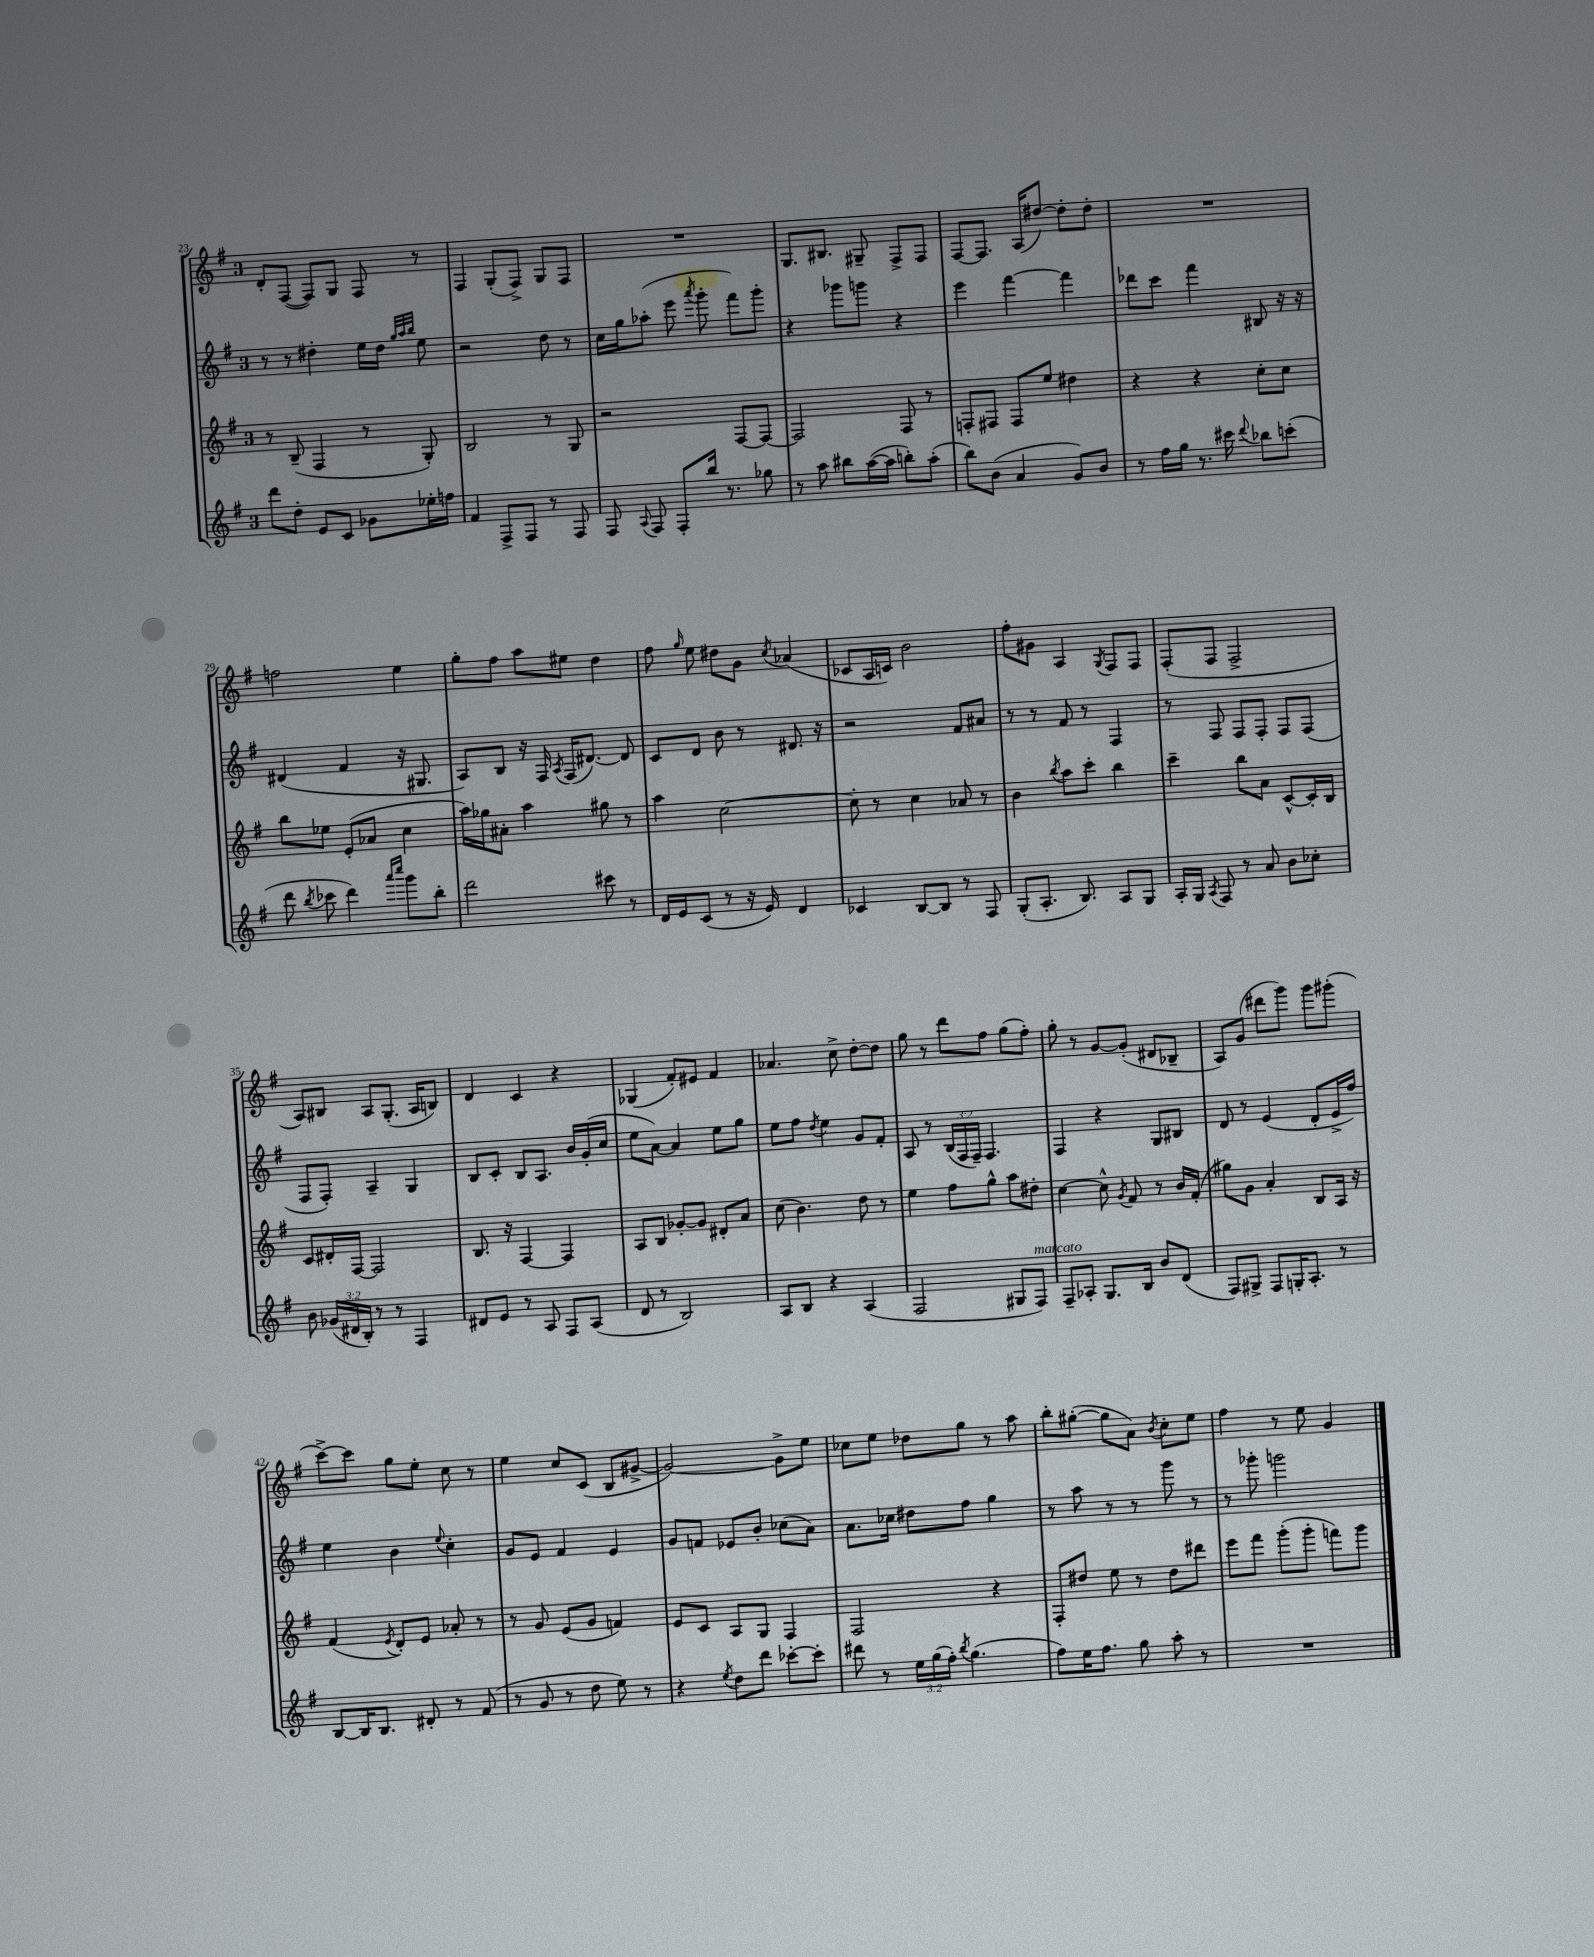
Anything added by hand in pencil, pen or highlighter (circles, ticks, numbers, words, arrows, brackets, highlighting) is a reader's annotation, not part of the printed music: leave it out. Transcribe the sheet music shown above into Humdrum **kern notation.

**kern	**kern	**kern	**kern
*staff4	*staff3	*staff2	*staff1
*clefG2	*clefG2	*clefG2	*clefG2
*k[f#]	*k[f#]	*k[f#]	*k[f#]
*M3/4	*M3/4	*M3/4	*M3/4
8ddd	8r	8r	8d'
8dd'	(8B~	8r	([8F#
8e	4F#	4dd#'	8F#])
8c	.	.	8G
8g-	8r	16ee	8F#
.	.	16dd#	.
.	.	32qqgg	.
.	.	32qqaa	.
.	.	32qqbb	.
16ee-'	8G')	8ee	8r
16ff	.	.	.
=	=	=	=
4f#	2B	2r	4F#
8F#^	.	.	(8G'
8F#	.	.	8F#^)
8r	8r	8dd	8G
8F#	8G	8r	8F#
=	=	=	=
8F#	2r	16cc	2.r
.	.	16gg	.
8qqA	.	.	.
8F#	.	(8aa-'	.
8F#'	.	8eee	.
.	.	8qaaa	.
16bb	.	8ggg'	.
8.r	.	.	.
.	[8F#	8fff#)	.
8gg-	8F#_	8ggg'	.
=	=	=	=
8r	2F#]	4r	8.G
8aa	.	.	.
.	.	.	8.B#
8bb#	.	8ggg-	.
([16aa	.	8ggg	8G#~
16aa]	.	.	.
8bb')	8F#	4r	8F#^
(8aa'	8r	.	8F#
=	=	=	=
8bb)	8F'	4eee	[8F#
(8b	8F#	.	8.F#]
4a	8F#	[4fff#	.
.	.	.	(16A
.	8ee	.	[8dd#)
8g)	4dd#	4fff#]	8dd#']
8b	.	.	8dd#'
=	=	=	=
8r	4r	8ddd-	2.r
16ff#	.	8ccc	.
16gg	.	.	.
8.r	4r	4fff#	.
16ccc#	.	.	.
8qqddd	.	.	.
8bb-	8cc'	8B#	.
(8ccc'	8cc	16r	.
.	.	16r	.
=	=	=	=
8ddd	8bb	(4d#	2ff
8qbb	.	.	.
8ccc-	8ee-	.	.
4ddd)	(8e'	4f#	.
.	8a-	.	.
16qqaaa	.	.	.
16qqcccc	.	.	.
8ggg	4cc	16r	4ee
.	.	8.G#	.
8bb'	.	.	.
=	=	=	=
2ddd	16aa)	8A)	8gg'
.	16gg-	.	.
.	8a#'	8B	8ff#
.	4aa	16r	8aa
.	.	16F#	.
.	.	8qA	.
.	.	(16F#	8ee#
.	.	[8.d#)	.
8ccc#	8gg#	.	4dd
8r	8r	8d#]	.
=	=	=	=
16d	4aa	8c	8ff#
16e	.	.	.
.	.	.	16qqgg
(8c	.	8d	8ee
8r	[2cc	8b	8dd#
16r	.	8r	8g
16e)	.	.	.
.	.	.	8qcc
4d	.	8.d#	(4a-
.	.	16r	.
=	=	=	=
4c-	8cc']	2r	8c-
.	8r	.	16A
.	.	.	16c)
[8B	4cc	.	2b
8B]	.	.	.
8r	8a-	8f#	.
8F#	8r	8a#	.
=	=	=	=
(8G'	4b	8r	8ff#'
8.A'	.	8r	8g#
.	8qbb	.	.
.	8aa	8f#	4A
8.B)	.	.	.
.	8ccc'	8r	.
.	.	.	8qG
8A	4bb	4F#	8F#
8G	.	.	8F#
=	=	=	=
16A'	4ccc~	8r	(8F#'
16G	.	.	.
8qA	.	.	.
8F#	.	8F#	8F#
8r	8bb	8F#	2F#^
8a	8a	8F#'	.
8b	[8c^^	8F#	.
8cc-'	16c']	(8F#	.
.	16B	.	.
=	=	=	=
8b	8c	8F#	8A)
(24g-	16d#'	8F#')	8B#
24d#	.	.	.
.	[16F#	.	.
24B')	.	.	.
8r	2F#]	4A~	8A
8r	.	.	(8.G'
4F#	.	4G	.
.	.	.	16A
.	.	.	8B)
=	=	=	=
8d#	8.B	8B	4d
8e	.	8c'	.
.	16r	.	.
8r	[4F#	8B	4c
8A	.	8.A	.
8F#	4F#]	.	4r
.	.	16b	.
(8A	.	(16g'	.
.	.	16cc	.
=	=	=	=
8d	8A	8ee	(4G-
8r	8B	[8a)	.
2B)	[8g-'	4a]	8f#')
.	8g-]	.	8e#
.	8d#'	8ee	4f#
.	8a	8gg	.
=	=	=	=
8A	(8cc	8ee	4.a-
8B	4.b)	8ff#	.
.	.	8qdd	.
4r	.	4ee	.
.	.	.	8cc^
(4A	8dd	8g	[8dd'
.	8r	8f#'	8dd]
=	=	=	=
2F#	4ee	8A	8gg
.	.	8r	8r
.	8ff#	(24B	8ddd
.	.	24F#	.
.	.	24F#~)	.
.	8gg^^	4.F#	8ff#
8G#	8aa	.	(8gg
8F#)	8dd#'	.	8ff#')
=	=	=	=
8F#~	[4cc	4F#	8gg'
8A-'	.	.	8r
8.G	8cc^^]	4r	[8g
.	8qg	.	.
.	8f#	.	(8g']
16B	.	.	.
8b	8r	8G	8d#
(8d	16b	8B#	8B-~
.	(16f#'	.	.
=	=	=	=
8F#)	8gg#)	8d	8A)
8G#^	8g	8r	(8g
8F#	4a'	(4e	8ddd#
16G'	.	.	8ggg)
8.A'	.	.	.
.	8B	8d'	8ggg
8r	16A	16e^	(8ggg#'
.	16r	16ff#)	.
=	=	=	=
[8B	(4f#	4ee	[8ccc^)
16B]	.	.	8ccc]
8.B	.	.	.
.	8qe	.	.
.	8d')	4b	8gg
8d#'	8e	.	8ee'
.	.	8qqee	.
8r	8a-'	4cc'	8cc
(8f#	8r	.	8r
=	=	=	=
8r	8r	8g	4ee
8g	8g	8e	.
8r	(8e	4f#	8cc
8dd	8g	.	(8c
8ee)	4f)	4e	8B
8r	.	.	[8g#^
=	=	=	=
4r	8e	8g	2g#_)
.	8c	8f	.
8qee	.	.	.
8dd	8A	8e-	.
8ddd	8G	8b'	.
[8ccc-'	4F#	(8cc-	8g#^]
8ccc-']	.	8a)	8ee
=	=	=	=
8ddd#	2F#	8.a	8cc-
8r	.	.	8ee
.	.	16cc-	.
24ee	.	8dd#	8dd-
(24gg	.	.	.
24ff#')	.	.	.
8qbb	.	.	.
(4.gg	.	8ff#	8gg
.	4r	4gg	8r
.	.	.	8aa
=	=	=	=
8ff#)	8F#'	8r	8bb'
16ee	8dd#	8aa	([8gg#'
8.ff#	.	.	.
.	8ee	8r	8gg#]
8gg	8r	8r	8a)
.	.	.	8qb
8aa'	8dd#	8ggg	8cc'
8r	8ddd#	8r	8ee
=	=	=	=
2.r	8eee	8r	4ff#
.	8fff#	8ggg-'	.
.	(8ggg'	2ggg	8r
.	8ggg'	.	8ee
.	8fff)	.	4g
.	8ggg	.	.
==	==	==	==
*-	*-	*-	*-
